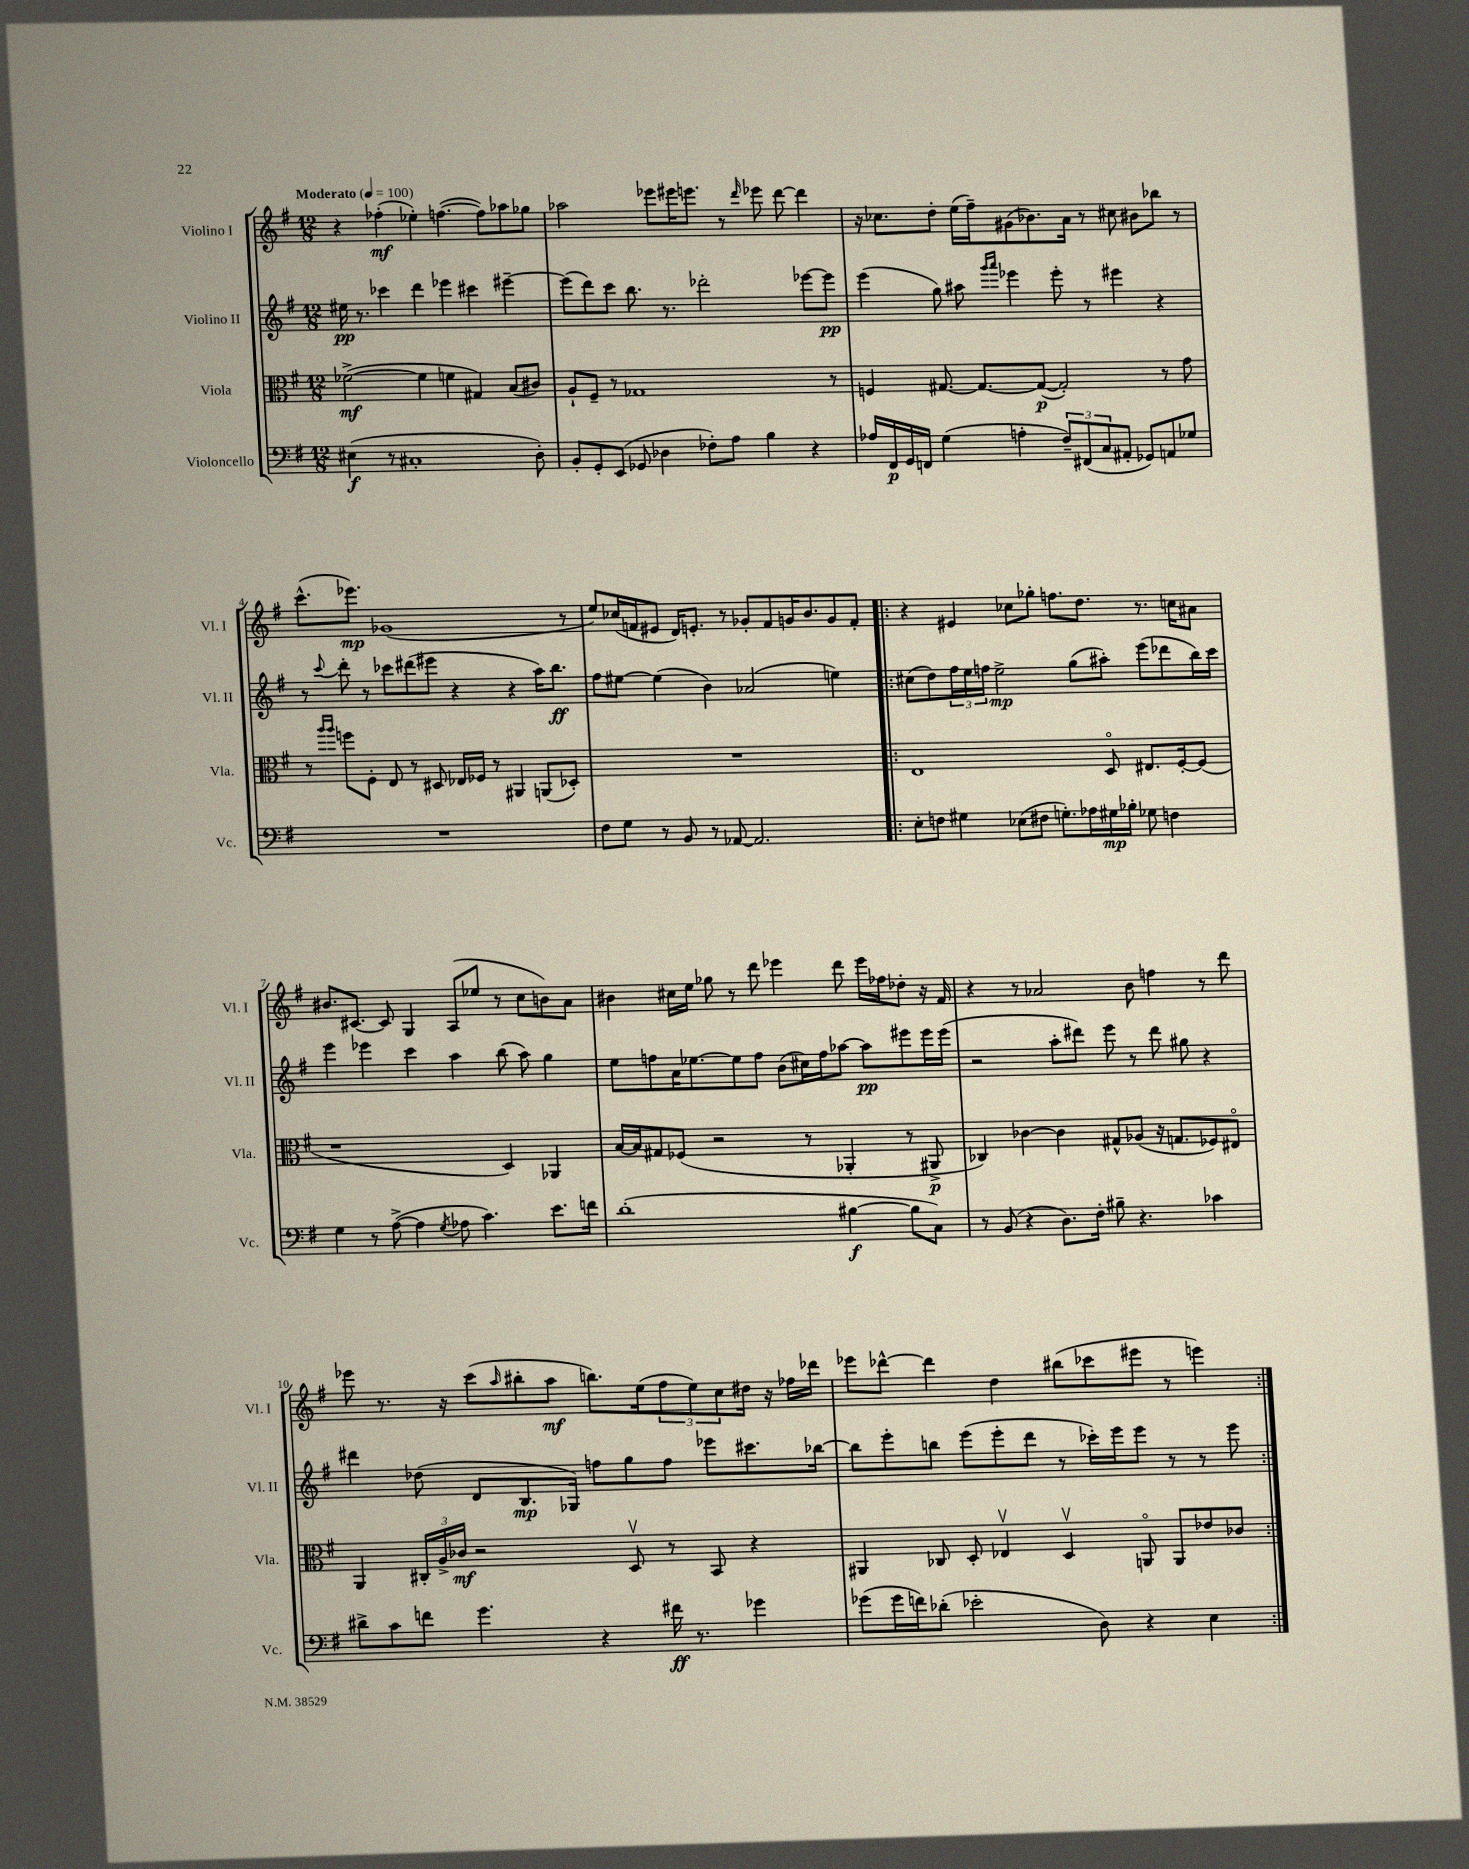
<<
\new StaffGroup <<
\new Staff = "s0" \with { instrumentName = "Violino I" shortInstrumentName = "Vl. I" } {
    \clef treble \key g \major \numericTimeSignature \time 12/8 \tempo "Moderato" 4 = 100
    r4 fes''4-.\mf( ees''4-.) f''4.~( f''8) aes''8 ges''8 |
    aes''2 ees'''8 eis'''16 e'''8. r8 \grace { d'''16 } ees'''8 d'''8~ d'''4 |
    r16 ces''8. d''8-. e''16( fis''16--) gis'8( bes'8.) a'16 r8 cis''8 bis'8 bes''8 r8 |
    c'''8.-^( ees'''8.\mp) ges'1( r8 |
    e''8) ces''16( f'16 eis'8 d'16) e'8.-. r8 ges'8-. f'8 g'16 b'8. g'8 f'8-. |
    \repeat volta 2 { r4 eis'4 ces''8 ges''8-. f''8. d''8. r8. c''16 ais'8 |
    bis'8. cis'8.~ cis'8 g4 a8( ees''8 r8 c''8 b'8) a'8 |
    bis'4 cis''16 e''16 ges''8 r8 d'''8 ees'''4 d'''8 ees'''16 fes''16 des''8-. r16 fis'16 |
    r4 r8 aes'2 b'8 f''4 r8 d'''8 |
    ees'''8 r8. r16 c'''8( \grace { a''16 } bis''8-. a''8\mf b''8.) e''16( \tuplet 3/2 { fis''8 e''8) c''8 } dis''16 r16 fes''16 des'''16 |
    ees'''8 des'''8~-^ des'''4 d''4 bis''8( ces'''8 eis'''8 r8 e'''4) | }
}
\new Staff = "s1" \with { instrumentName = "Violino II" shortInstrumentName = "Vl. II" } {
    \clef treble \key g \major \numericTimeSignature \time 12/8
    eis''16\pp r8. ces'''4 d'''4 ees'''4 cis'''4 eis'''4~-- |
    eis'''8( d'''8) c'''8 b''8. r8. des'''2-. ees'''8~ ees'''8\pp |
    e'''4( g''8) ais''8 \grace { g'''16 a'''16 } ees'''4 ees'''8-. r8 eis'''4 r4 |
    r8 \appoggiatura { c'''8 } d'''8-. r8 ces'''8 dis'''8( eis'''8 r4 r4 a''16) b''8.\ff |
    fis''8 eis''8~ eis''4( b'4) aes'2( e''4) |
    \repeat volta 2 { cis''8( d''8) \tuplet 3/2 { fis''16 e''16 f''16 } e''2->\mp g''8( ais''8-.) e'''8( des'''8 b''16) c'''16 |
    e'''4 ees'''4 c'''4 a''4 b''8( a''8) g''4 |
    e''8 f''8 a'16 ees''8.~ ees''8 f''8 b'8( cis''16) f''16 aes''8~ aes''8\pp eis'''8 eis'''16 eis'''16( |
    r2 a''8-. dis'''8) e'''8 r8 dis'''8 gis''8 r4 |
    dis'''4 des''8( d'8 b8.\mp ges16) f''8 g''8 f''8 ees'''8 cis'''8. bes''16~ |
    bes''8 e'''8-. b''8 e'''8( e'''8-. d'''8 r8 ces'''16-.) e'''16 e'''8 r8 r8 e'''8 | }
}
\new Staff = "s2" \with { instrumentName = "Viola" shortInstrumentName = "Vla." } {
    \clef alto \key g \major \numericTimeSignature \time 12/8
    fes'2~->\mf( fes'4 f'4 gis4) b8( cis'8) |
    a8-! fis8-- r8 ges1 r8 |
    f4 gis8.~ gis8.~ gis8~\p( gis2-.) r8 g'8 |
    r8 \grace { a''16 a''16 } f''8 fis8-. e8 r8 dis8 ees16 fes16 r8 ais,4 a,8( des8-.) |
    R1. |
    \repeat volta 2 { e1 d8\flageolet eis8. fis16~-. fis8( |
    r1 d4) aes,4 |
    b16~ b16 gis8 fes8( r2 r8 aes,4-. r8 ais,8->\p |
    ces4) ces'4~ ces'4 gis8-^ aes8( r16 g8. fes8) eis8\flageolet |
    a,4 \tuplet 3/2 { cis16-. a16-> ces'16\mf } r2 d8\upbow r8 b,8 r4 |
    ais,4 ces8 d8-. ees4\upbow d4\upbow a,8\flageolet a,8 ees'8 ces'8 | }
}
\new Staff = "s3" \with { instrumentName = "Violoncello" shortInstrumentName = "Vc." } {
    \clef bass \key g \major \numericTimeSignature \time 12/8
    eis4\f( r8 cis1-. d8-.) |
    b,8-. g,8-. e,8( ges,8 des4 fes8-.) a8 b4 r4 |
    aes16 fis,16\p g,16 f,16 g4( a4-. \tuplet 3/2 { fis8--) fis,8( c8 } ais,8-. ges,8) a,8 ges8 |
    R1. |
    fis8 g8 r8 b,8 r8 aes,8~ aes,2. |
    \repeat volta 2 { e8-. f8 gis4 ees8( fis8 g8.-.) aes16 gis16\mp bes16-. ges8 f4 |
    g4 r8 a8~->( a4 \acciaccatura { g8 } aes8 c'4.) e'8. f'16 |
    d'1-.( bis4~\f bis8 c8) |
    r8 b,8( r4 d8.) fis16-. bis8-- r4. ces'4 |
    dis'8-> c'8 f'8 g'4. r4 fis'16\ff r8. ges'4 |
    ges'8( ges'16 f'16) des'8-.( ees'2-. d8) r4 e4 | }
}
>>
>>
